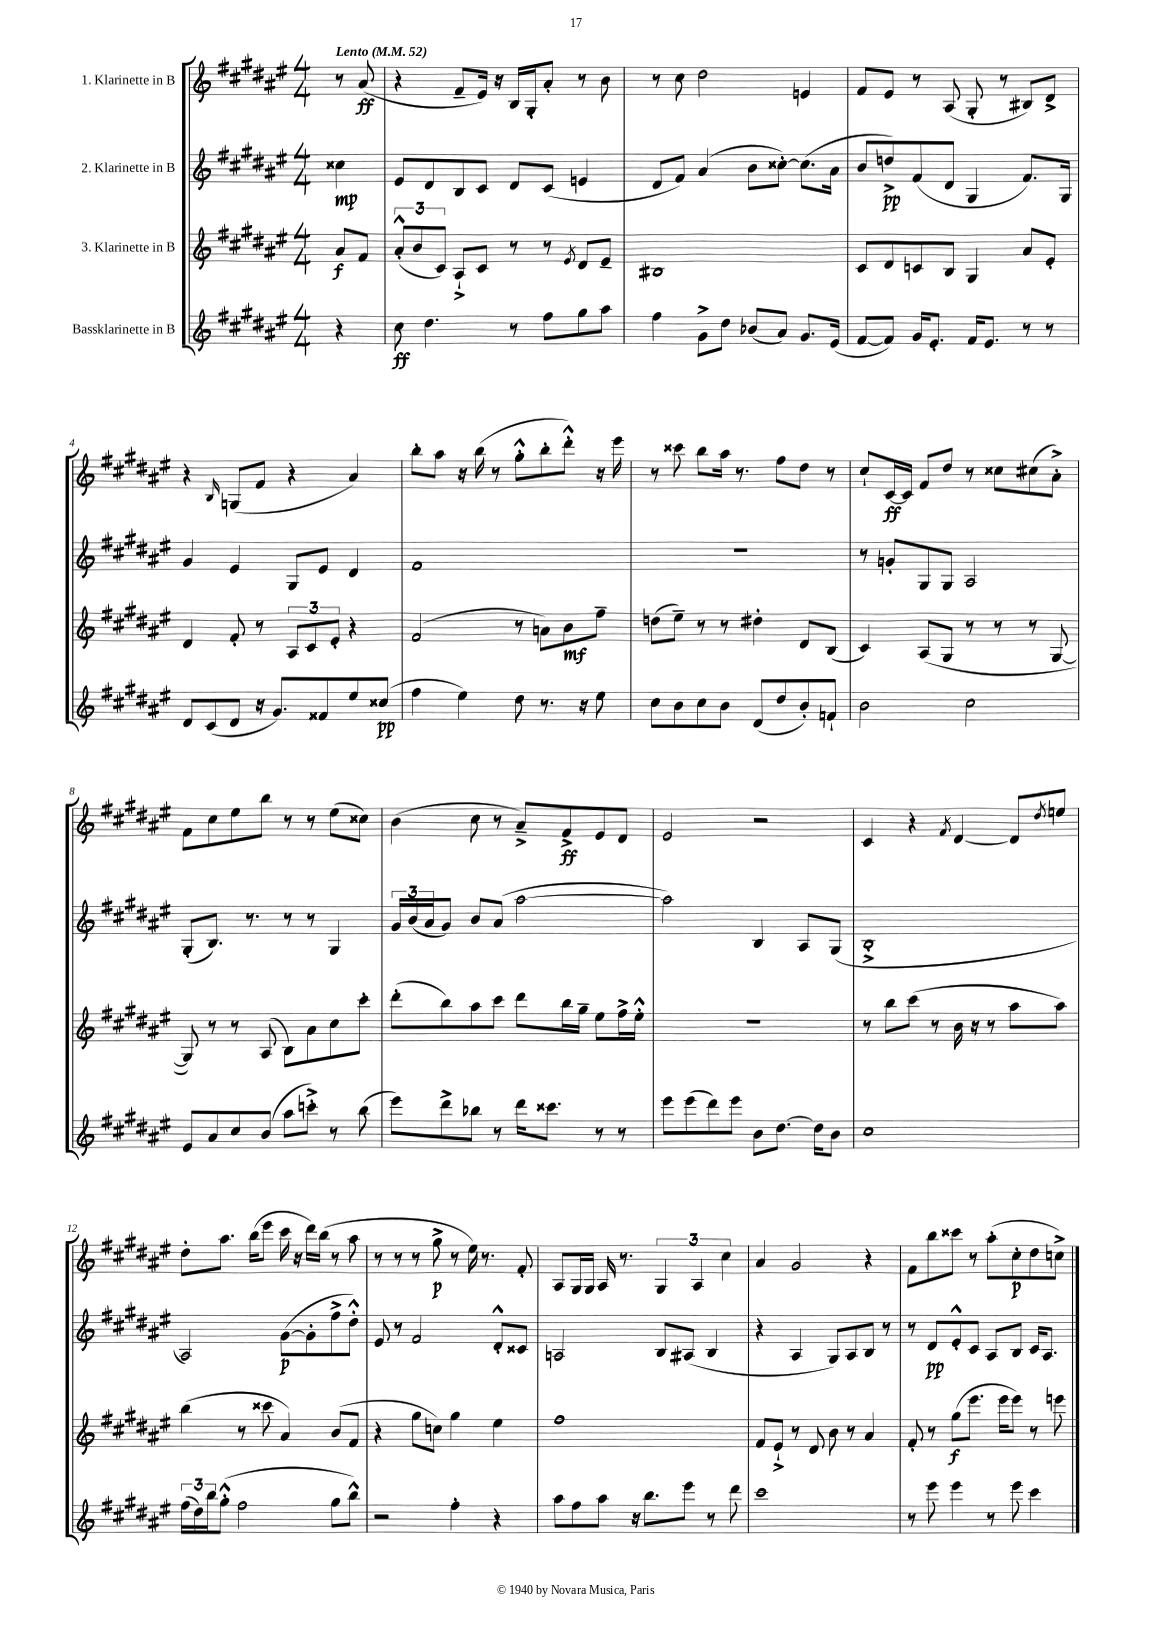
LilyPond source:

<<
\new StaffGroup <<
\new Staff = "s0" \with { instrumentName = "1. Klarinette in B" } {
    \clef treble \key fis \major \numericTimeSignature \time 4/4 \partial 4 \tempo "Lento" 4 = 52
    r8 ais'8\ff( |
    r4 fis'8-- eis'16) r16 b16 gis16-. ais'8-. r8 b'8 |
    r8 cis''8 dis''2 e'4 |
    fis'8 eis'8 r8 ais8( gis8-. r8 bis8) dis'8-> |
    r4 \grace { b16 } g8( fis'8 r4 ais'4) |
    b''8-. ais''8 r16 b''16( r8 gis''8-.-^ b''8-. dis'''8-.-^) r16 eis'''16 |
    r8 cisis'''8 b''8 ais''16 r8. fis''8 dis''8 r8 |
    cis''8-! cis'16~\ff cis'16 fis'8 dis''8 r8 cisis''8 cis''8( ais'8-.->) |
    fis'8 cis''8 eis''8 b''8 r8 r8 eis''8( cisis''8) |
    b'4( cis''8 r8 ais'8--->) fis'8->\ff eis'8 dis'8 |
    eis'2 r2 |
    cis'4 r4 \acciaccatura { fis'8 } dis'4~ dis'8 \acciaccatura { dis''8 } e''8 |
    dis''8-. ais''8. b''16( eis'''8 cis'''16 r16 dis'''16) b''16( r8 ais''8 |
    r8 r8 r8 gis''8->\p r8 eis''16) r8. fis'8-. |
    ais8 gis16 gis16 ais16 r8. \tuplet 3/2 { gis4 ais4 cis''4 } |
    ais'4 gis'2 r4 |
    fis'8 b''8 cisis'''8 r8 ais''8-.( cis''8-.\p dis''8 c''8->) \bar "|." |
}
\new Staff = "s1" \with { instrumentName = "2. Klarinette in B" } {
    \clef treble \key fis \major \numericTimeSignature \time 4/4 \partial 4
    cisis''4\mp |
    eis'8 dis'8 b8 cis'8 dis'8 cis'8( e'4 |
    dis'8 fis'8) ais'4( b'8 cisis''8~-.) cisis''8.( ais'16 |
    b'8 d''8->\pp) fis'8( dis'8 gis4 fis'8.) gis16 |
    gis'4 eis'4 gis8 eis'8 dis'4 |
    fis'1 |
    R1 |
    r8 g'8-. gis8 gis8 ais2 |
    gis8-.( b8.) r8. r8 r8 gis4 |
    \tuplet 3/2 { gis'16 b'16( ais'16 } gis'8) b'8 ais'8( ais''2~ |
    ais''2) b4 ais8 gis8( |
    b1-.-> |
    ais2) gis'8~\p( gis'8-. fis''8-> dis''8-.-^) |
    eis'8 r8 fis'2 dis'8-.-^ cisis'8 |
    a2 b8 ais8( b4 |
    r4 ais4 gis8) ais8 b8 r8 |
    r8 dis'8\pp eis'8-.-^ cis'8 ais8 b8 cis'16 ais8. \bar "|." |
}
\new Staff = "s2" \with { instrumentName = "3. Klarinette in B" } {
    \clef treble \key fis \major \numericTimeSignature \time 4/4 \partial 4
    ais'8\f fis'8 |
    \tuplet 3/2 { ais'8-.-^( b'8 cis'8) } ais8-!-> cis'8 r8 r8 \acciaccatura { eis'8 } dis'8 eis'8-- |
    bis1 |
    cis'8 dis'8 c'8 b8 gis4 ais'8 eis'8-. |
    dis'4 fis'8-. r8 \tuplet 3/2 { ais8 cis'8 eis'8-. } r4 |
    fis'2( r8 a'8) b'8\mf fis''8-- |
    d''8( eis''8--) r8 r8 dis''4-. dis'8 b8( |
    cis'4) ais8( gis8 r8 r8 r8 gis8~ |
    gis8) r8 r8 ais8( b8) ais'8 cis''8 cis'''8-. |
    dis'''8-.( b''8) ais''8 cis'''8 dis'''8 b''16 gis''16-- eis''8 fis''16-> eis''16-.-^ |
    R1 |
    r8 b''8 cis'''8( r8 b'16 r16 r8 ais''8 ais''8) |
    b''4( r8 cisis'''8 ais'4) b'8( fis'8 |
    r4 gis''8 c''8) gis''4 eis''4 |
    fis''1 |
    fis'8 eis'8-!-> r8 dis'8 b'8 r8 ais'4 |
    fis'8-. r8 gis''8\f( eis'''8. eis'''16 eis'''8) r8 e'''8 \bar "|." |
}
\new Staff = "s3" \with { instrumentName = "Bassklarinette in B" } {
    \clef treble \key fis \major \numericTimeSignature \time 4/4 \partial 4
    r4 |
    cis''8\ff dis''4. r8 fis''8 gis''8 ais''8 |
    fis''4 gis'8-> dis''8 bes'8( ais'8) gis'8. eis'16( |
    fis'8~ fis'8) gis'16 eis'8.-. fis'16 eis'8. r8 r8 |
    dis'8 cis'8( dis'8 r16 gis'8.) fisis'8 eis''8 cisis''8\pp( |
    fis''4 eis''4) dis''8 r8. r16 eis''8 |
    cis''8 b'8 cis''8 b'8 dis'8( dis''8 b'8-.) f'8-! |
    b'2 cis''2 |
    eis'8 ais'8 cis''8 b'8( ais''8 c'''8-.->) r8 b''8( |
    eis'''8) dis'''8-> bes''8 r8 dis'''16 cisis'''8. r8 r8 |
    eis'''8 eis'''8( dis'''8) eis'''8 b'8 dis''8.~ dis''16 b'8 |
    cis''1 |
    \tuplet 3/2 { fis''16( dis''16) b''16 } gis''8-.-^( fis''2 gis''8 b''8-^) |
    r2 fis''4-. r4 |
    ais''8 fis''8 ais''8 r16 b''8. eis'''8 r8 dis'''8 |
    cis'''1 |
    r8 eis'''8 eis'''4 r8 eis'''8 cis'''4 \bar "|." |
}
>>
>>
